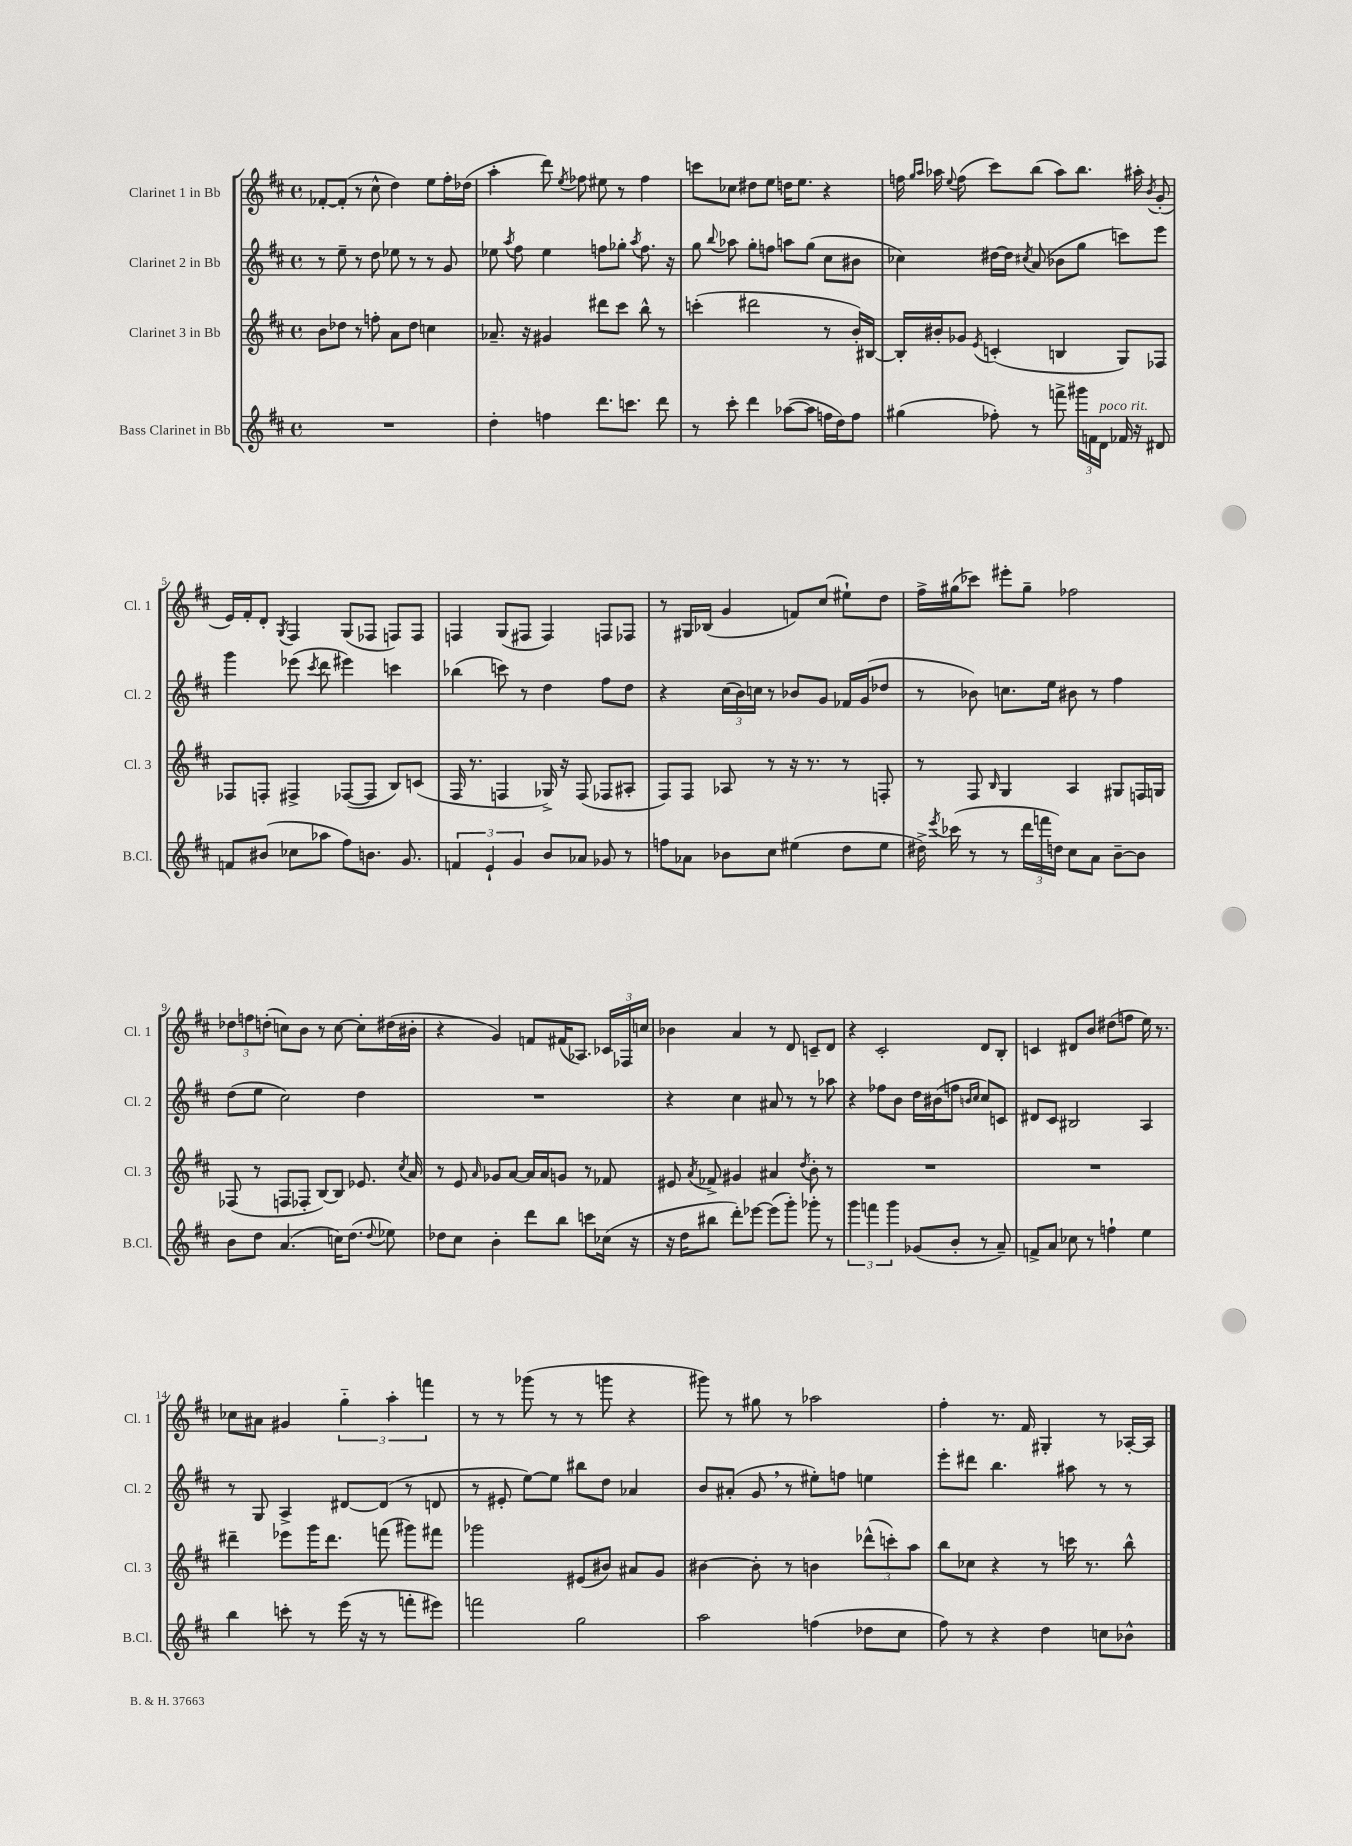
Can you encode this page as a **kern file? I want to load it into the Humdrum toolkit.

**kern	**kern	**kern	**kern
*part4	*part3	*part2	*part1
*staff4	*staff3	*staff2	*staff1
*I"Bass Clarinet in Bb	*I"Clarinet 3 in Bb	*I"Clarinet 2 in Bb	*I"Clarinet 1 in Bb
*I'B.Cl.	*I'Cl. 3	*I'Cl. 2	*I'Cl. 1
*clefG2	*clefG2	*clefG2	*clefG2
*k[f#c#]	*k[f#c#]	*k[f#c#]	*k[f#c#]
*M4/4	*M4/4	*M4/4	*M4/4
*met(c)	*met(c)	*met(c)	*met(c)
=1	=1	=1	=1
1r	8b\L	8r	[8f-X'/L
.	8dd-X\J	8ee~\	(8f-'/J]
.	8r	8r	8r
.	8ffn'\	8dd\	8cc#^^\
.	8a\L	8ee-X\	4dd\)
.	8dd-\J	8r	.
.	4ccn\	8r	8ee\L
.	.	8g/	16ff#'\L
.	.	.	(16dd-X\JJ
=2	=2	=2	=2
4dd'\	8.a-X~/	8ee-X\	4aa'\
.	.	8qaa/	.
.	.	8ff#\	.
.	16r	.	.
4ffn\	4g#X/	4ee-\	8ddd\)
.	.	.	8qee/
.	.	.	8ff-X\
8.ddd\L	8ddd#X\L	8ffn\L	8ee#X\
.	8ccc#\J	8gg-X'\J	8r
8.cccn\J	.	.	.
.	.	8qaa/	.
.	8bb^^\	8.ff\	4ff-\
8ddd\	8r	.	.
.	.	16r	.
=3	=3	=3	=3
8r	(4cccn'\	8gg\	8cccn\L
.	.	8qqbb/	.
8ccc#'\	.	8aa-X\	8cc-X\J
4ddd\	2ddd#X\	8gg'\L	8dd#X\L
.	.	8ffn\J	8ee\J
([8aa-X\L	.	8aan\L	16ddn\KL
.	.	.	8.ee\J
8aa-\J]	.	(8gg\J	.
16ffn\LL	8r	8cc#\L	4r
16dd\J)	.	.	.
8ff\J	16b'/LL)	8b#X\J	.
.	[16B#X/JJ	.	.
=4	=4	=4	=4
(4gg#X\	16B#'/LL]	4cc-X\)	16ffn\
.	.	.	16qqgg/LL
.	.	.	16qqaa/JJ
.	16b#X'/J	.	16aa-X\
.	.	.	8qqee/
.	8g-X/J	.	(8ff\
.	8qe/	.	.
8ff-X'\)	(4cn'/	[16dd#X\LL	8ccc#\L)
.	.	16dd#\JJ]	.
.	.	8qcc#X/	.
8r	.	(8a/	(8bb\J
8fffn^\	4Bn/	8b-X\L	8aa-\L)
24ggg#X\LL	.	8gg\J	8.bb\J
24fn\	.	.	.
!LO:TX:a:i:t=poco rit.	!	!	!
24d\JJ	.	.	.
16f-X/	8G/L)	8cccn\L)	.
16r	.	.	16aa#X'\
.	.	.	8qb/
8d#X/	8F-X/J	8eee\J	(8g'/
!!LO:LB:g=z
=5	=5	=5	=5
8fn/L	8F-X/L	4ggg\	16e/LL)
.	.	.	16f#'/J
(8b#X/J	8Fn'/J	.	8d'/J
.	.	.	8qG/
8cc-X\L	4F#X^/	(8eee-X\	4F#/
.	.	8qccc#/	.
8aa-X\J	.	8ddd\	.
8ff#\L)	([8F-X/L	4eee#X\)	(8G/L
8.bn\J	8F-/J]	.	8F-X/J
.	8B/L)	4cccn\	8Fn/L)
8.g/	.	.	.
.	(8cn/J	.	8F/J
=6	=6	=6	=6
6fn/	16F#/	(4bb-X\	4Fn/
.	8.r	.	.
6e`/	.	.	.
.	4Fn/	8cccn\)	(8G/L
6g/	.	.	.
.	.	8r	8F#X/J
8b/L	16G-X^/)	4dd\	4F#/)
.	16r	.	.
8a-X/J	(8F/	.	.
8g-X/	8F-X/L	8ff#\L	8Fn/L
8r	8A#X'/J	8dd\J	8F-X/J
=7	=7	=7	=7
8ffn\L	8F#/L)	4r	8r
8a-X\J	8F#/J	.	16G#X/LL
.	.	.	(16B-X/JJ
8b-X\L	8A-X/	(24cc#\LL	4g/
.	.	24b\)	.
.	.	24ccn\JJ	.
8cc#\J	8r	8r	.
(4ee#X\	16r	8b-X/L	8fn/L)
.	8.r	.	.
.	.	8g/J	(8cc#/J
8dd\L	8r	16f-X/LL	8ee#X`\L)
.	.	(16g/J	.
8ee#\J	8Fn'/	8dd-X/J	8dd\J
=8	=8	=8	=8
16dd#X^\)	8r	8r	16ff#^\LL
8qeee/	.	.	.
(16ccc-X\	.	.	(16gg#X\J
8r	8F#/	8b-X\)	8ccc-X\J)
.	16qqB/	.	.
8r	4G/	8.ccn\L	8eee#X'\L
24ddd\LL	.	.	8gg#~\J
24fffn\	.	.	.
.	.	16ee\Jk	.
24ddn\JJ)	.	.	.
8cc#\L	4A/	8b#X\	2ff-X\
8a\J	.	8r	.
[8b~\L	8G#X/L	4ff#\	.
8b\J]	16Fn/L	.	.
.	16Gn/JJ	.	.
!!LO:LB:g=z
=9	=9	=9	=9
8b\L	(8F-X/	(8dd\L	12dd-X\L
.	.	.	12ffn\
8dd\J	8r	8ee\J	.
.	.	.	(12ddn'\J
(4.a/	8Fn/L	2cc#\)	8ccn\L)
.	8F-X'/J	.	8b\J
.	[8B/L)	.	8r
16ccn\KL)	8B/J]	.	[8cc\
(8.dd\J	.	.	.
.	8.e-X/	4dd\	8cc'\L]
8qqdd/	.	.	.
8ee-X\)	.	.	(16dd#X\L
.	8qcc#/	.	.
.	16a/	.	16b#X'\JJ
=10	=10	=10	=10
8dd-X\L	8r	1r	4r
8cc#\J	8e/	.	.
.	16qqa/	.	.
4b'\	8g-X/L	.	4g/)
.	[8a/J	.	.
8ddd\L	16a/LL]	.	8fn/L
.	16a/J	.	.
8bb\J	8gn/J	.	(16f#X/K
.	.	.	8.A-X/J)
8cccn\L	8r	.	.
(16cc-X\Jk	8f-X/	.	24c-X/LL
.	.	.	24F-X/
16r	.	.	.
.	.	.	24ccn/JJ
=11	=11	=11	=11
16r	8e#X/	4r	4b-X\
16dd\KL	.	.	.
.	8qa/	.	.
8bb#X\J	8f-X^/	.	.
8ddd'\L)	4g#X/	4cc#\	4a/
[8eee-X\J	.	.	.
(8eee-\L]	4a#X/	8a#X/	8r
8ggg'\J)	.	8r	8d/
.	8qdd/	.	.
8ggg-X'\	8b'\	8r	8cn~/L
8r	8r	8aa-X\	8d/J
=12	=12	=12	=12
6ggg\	1r	4r	4r
6fffn\	.	.	.
.	.	8ff-X\L	2c#'/
6ggg\	.	.	.
.	.	8b\J	.
(8g-X/L	.	16dd\LL	.
.	.	(16b#X\J	.
8b'/J	.	8ffn\J	.
.	.	16qqbn/LL	.
.	.	16qqcc#/JJ	.
8r	.	8cc#/L)	8d/L
8a~/)	.	8cn/J	8B'/J
=13	=13	=13	=13
8fn^/L	1r	8d#X/L	4cn/
8a/J	.	8c#/J	.
8cc-X\	.	2B#X/	8d#X/L
8r	.	.	8b/J
4ffn`\	.	.	(8dd#X\L
.	.	.	8ffn\J
4ee\	.	4A/	16ee\)
.	.	.	8.r
!!LO:LB:g=z
=14	=14	=14	=14
4bb\	4ddd#X~\	8r	8cc-X\L
.	.	8G/	8a#X\J
8cccn'\	8eee-X\L	4A^/	4g#X/
8r	16ggg\K	.	.
.	8.ddd#\J	.	.
(16eee\	.	[8d#X/L	6gg\
16r	.	.	.
8r	(8fffn\	(8d#/J]	.
.	.	.	6aa'\
8fffn'\L	8ggg#X\L)	8r	.
.	.	.	6fffn\
8eee#X\J)	8fff#X\J	8dn/	.
=15	=15	=15	=15
2fffn\	2ggg-X\	8r	8r
.	.	8e#X'/	8r
.	.	[8ee\L)	(8ggg-X\
.	.	8ee\J]	8r
2gg\	(8e#X/L	8bb#X\L	8r
.	8b#X/J)	8dd\J	8gggn\
.	8a#X/L	4a-X/	4r
.	8g/J	.	.
=16	=16	=16	=16
2aa\	[4b#X\	8b/L	8ggg#X\)
.	.	(8a#X'/J	8r
.	8b#'\]	8g,/	8gg#X\
.	8r	8r	8r
(4ffn\	4bn\	8ee#X'\L)	2aa-X\
.	.	8ffn\J	.
8dd-X\L	(12ddd-X^^\L	4een\	.
.	12cccn'\)	.	.
8cc#\J	.	.	.
.	12aa\J	.	.
=17	=17	=17	=17
8ff#\)	8bb\L	8eee'\L	4ff#'\
8r	8cc-X\J	8ddd#X\J	.
4r	4r	4.bb\	8.r
.	.	.	16f#/
4dd\	8r	.	4G#X'/
.	16cccn\	8aa#X\	.
.	8.r	.	.
8ccn\L	.	8r	8r
8b-X^^\J	8bb^^\	8r	[16A-X'/LL
.	.	.	16A-/JJ]
==	==	==	==
*-	*-	*-	*-
